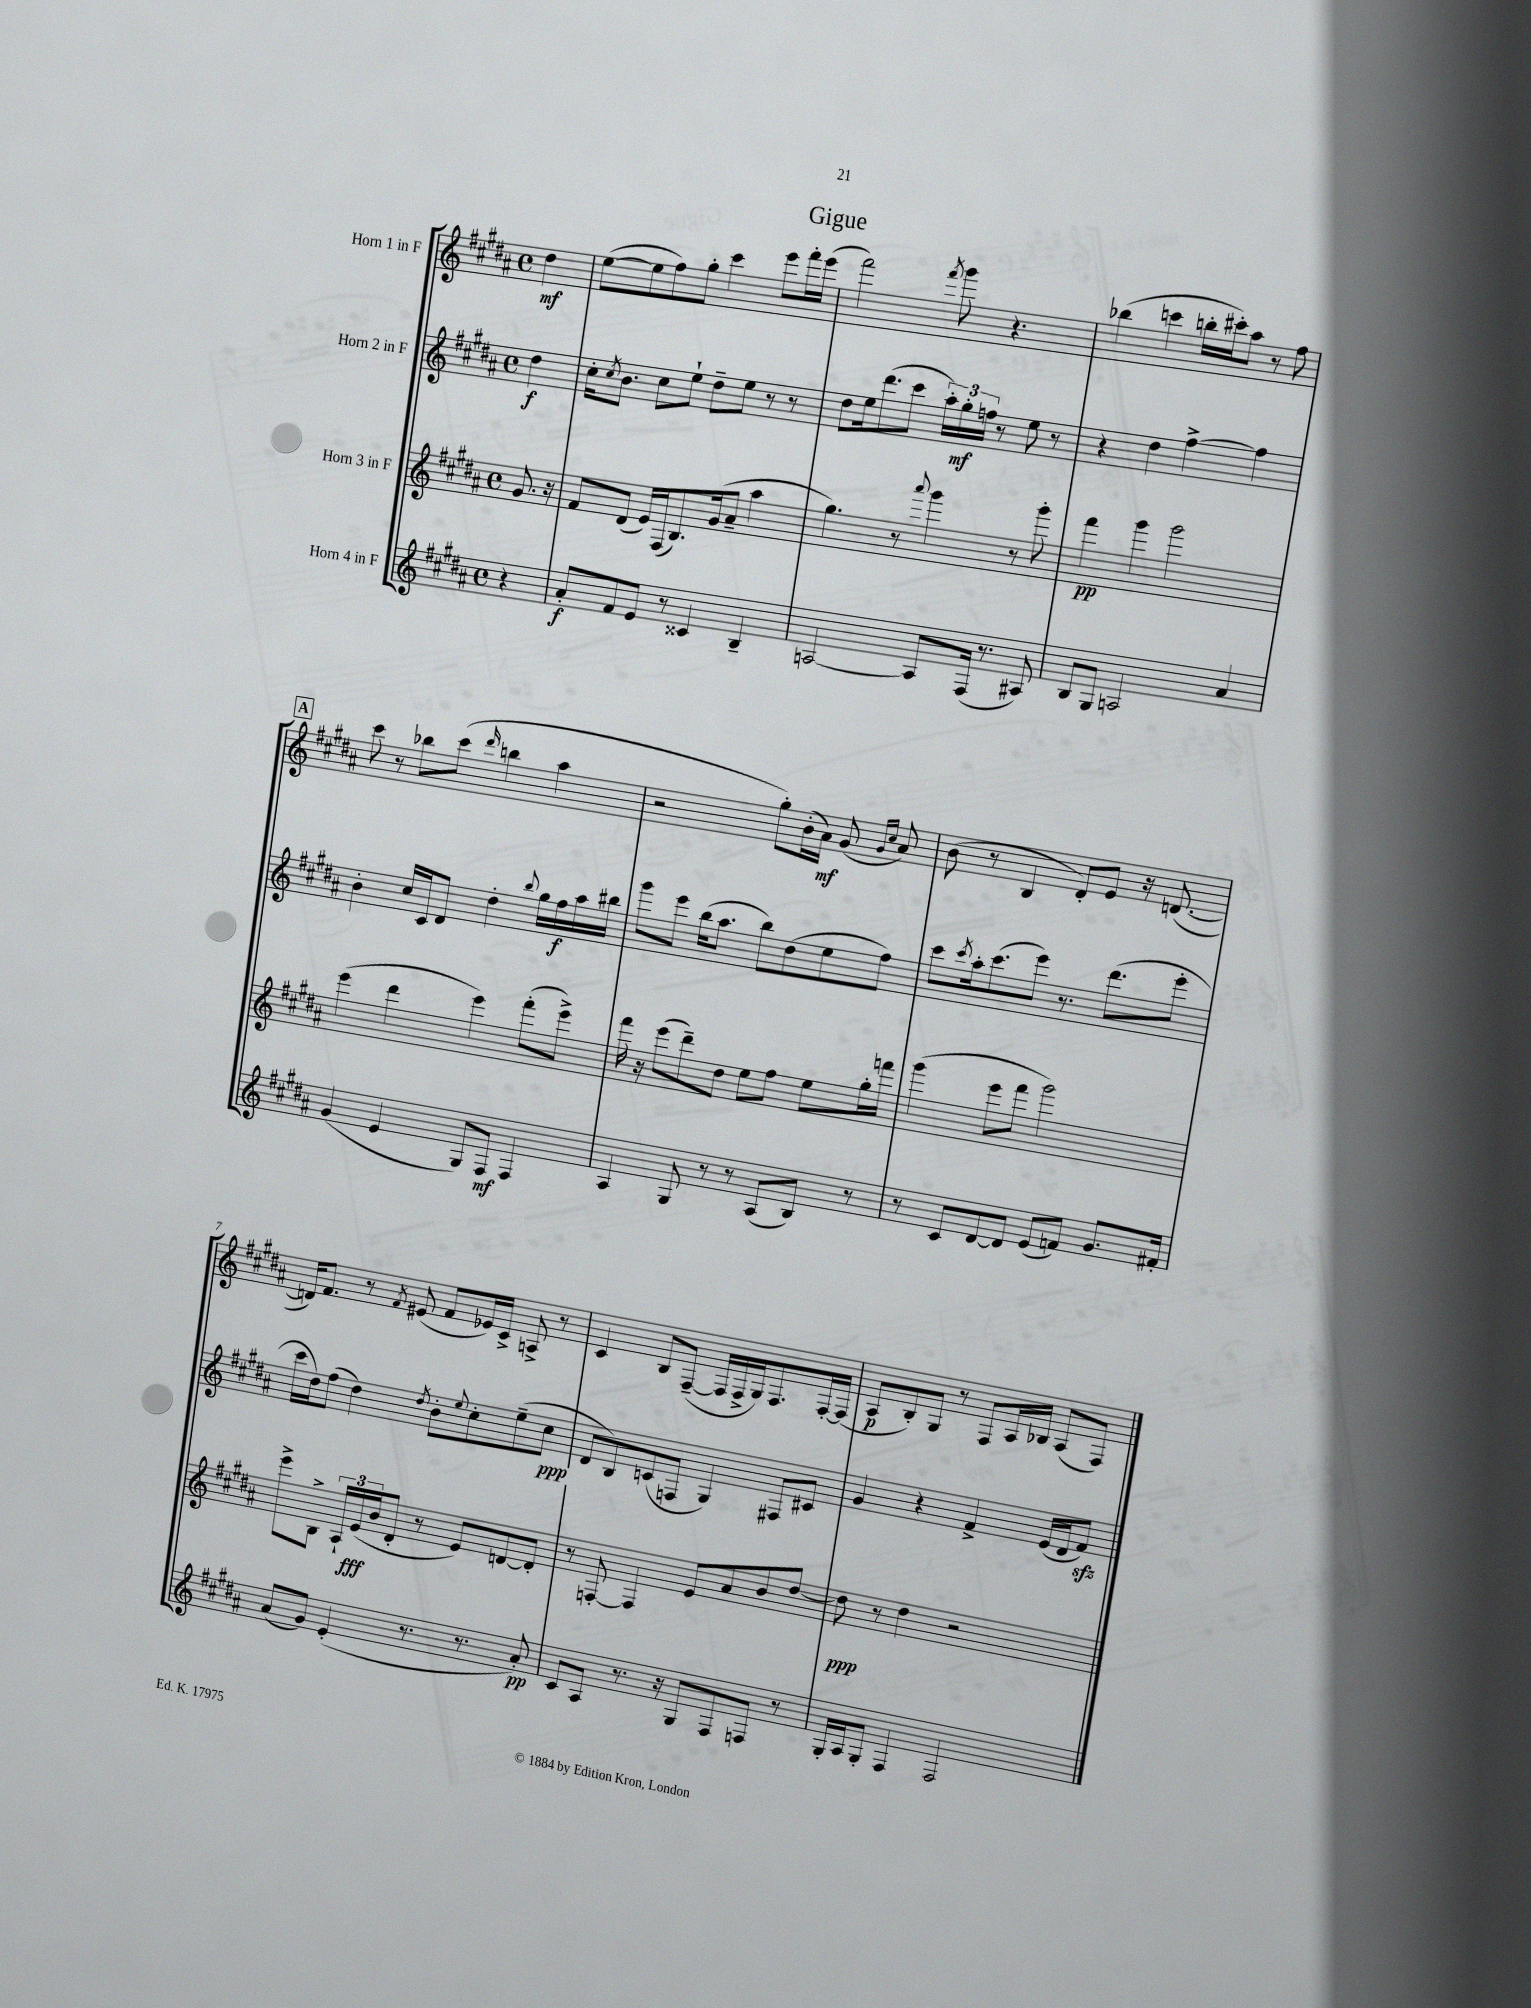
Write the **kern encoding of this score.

**kern	**dynam	**kern	**dynam	**kern	**dynam	**kern	**dynam
*part4	*part4	*part3	*part3	*part2	*part2	*part1	*part1
*staff4	*staff4	*staff3	*staff3	*staff2	*staff2	*staff1	*staff1
*I"Horn 4 in F	*	*I"Horn 3 in F	*	*I"Horn 2 in F	*	*I"Horn 1 in F	*
*clefG2	*	*clefG2	*	*clefG2	*	*clefG2	*
*k[f#c#g#d#a#]	*	*k[f#c#g#d#a#]	*	*k[f#c#g#d#a#]	*	*k[f#c#g#d#a#]	*
*M4/4	*	*M4/4	*	*M4/4	*	*M4/4	*
*met(c)	*	*met(c)	*	*met(c)	*	*met(c)	*
=	=	=	=	=	=	=	=
4r	.	8.g#/	.	4dd#\	f	4dd#\	mf
.	.	16r	.	.	.	.	.
=1	=1	=1	=1	=1	=1	=1	=1
8a#'/L	f	8f#/L	.	16cc#'\KL	.	([8ee\L	.
.	.	.	.	8qcc#/	.	.	.
.	.	.	.	8.b\J	.	.	.
8f#/	.	(8d#/J	.	.	.	8ee\]	.
8e/J	.	16e/LL)	.	8cc#\L	.	8ff#\)	.
.	.	(16F#/J	.	.	.	.	.
8r	.	8.B/)	.	8ee`\J	.	8gg#'\J	.
4c##X/	.	.	.	8dd#~\L	.	4ccc#\	.
.	.	(16g#/k	.	.	.	.	.
.	.	8a#~/J	.	8ee\J	.	.	.
4B~/	.	4aa#\	.	8r	.	8eee\L	.
.	.	.	.	8r	.	16fff#'\L	.
.	.	.	.	.	.	(16eee\JJ	.
=2	=2	=2	=2	=2	=2	=2	=2
[2An/	.	4.gg#\)	.	8dd#\L	.	2fff#\)	.
.	.	.	.	16ee\k	.	.	.
.	.	.	.	(8.ddd#\	.	.	.
.	.	8r	.	8ccc#\J	.	.	.
.	.	8qqaaa#/	.	.	.	8qfff#/	.
8A/L]	.	4ggg#\	.	24aa#'\LL)	.	8ggg#\	.
.	.	.	.	24gg#'\	mf	.	.
.	.	.	.	24ffn\JJ	.	.	.
(16F#/Jk	.	.	.	8r	.	4.r	.
8.r	.	.	.	.	.	.	.
.	.	8r	.	8ee\	.	.	.
8A#X/)	.	8ggg#'\	.	8r	.	.	.
=3	=3	=3	=3	=3	=3	=3	=3
8B/L	.	4fff#\	pp	4r	.	(4bb-X\	.
8G#/J	.	.	.	.	.	.	.
2An/	.	4ggg#\	.	4dd#\	.	4cccn\	.
.	.	2ggg#\	.	[4ff#^\	.	16bbn'\LL	.
.	.	.	.	.	.	16ccc#X'\J)	.
.	.	.	.	.	.	8aa#\J	.
4a#/	.	.	.	4ff#\]	.	8r	.
.	.	.	.	.	.	8ff#\	.
!!LO:LB:g=z
!!LO:REH:place=s1:t=A
=4	=4	=4	=4	=4	=4	=4	=4
(4g#/	.	(4eee\	.	4b'\	.	8ccc#\	.
.	.	.	.	.	.	8r	.
4e/	.	4ddd#\	.	16cc#/LL	.	8bb-X\L	.
.	.	.	.	16c#/J	.	.	.
.	.	.	.	8d#/J	.	(8ccc#\J	.
.	.	.	.	.	.	16qqddd#/	.
8G#/L)	.	4eee\)	.	4dd#'\	.	4bbn\	.
8F#/J	mf	.	.	.	.	.	.
.	.	.	.	8qqbb/	.	.	.
4F#/	.	(8fff#'\L	.	16gg#\LL	.	4aa#\	.
.	.	.	.	16ff#\	f	.	.
.	.	8eee^\J)	.	16aa#\	.	.	.
.	.	.	.	16bb#X\JJ	.	.	.
=5	=5	=5	=5	=5	=5	=5	=5
4A#/	.	16fff#\	.	8ggg#\L	.	2r	.
.	.	16r	.	.	.	.	.
.	.	(8eee\L	.	8eee\J	.	.	.
8G#/	.	8ddd#~\)	.	(16bb\KL	.	.	.
.	.	.	.	8.aa#\J	.	.	.
8r	.	8dd#\J	.	.	.	.	.
8r	.	8ee\L	.	8bb\L)	.	8gg#'\L)	.
(8A#/L	.	8ff#\J	.	(8dd#\	.	(16b'\L	.
.	.	.	.	.	.	16a#\JJ)	mf
8B/J)	.	8ee\L	.	8ee\	.	(8g#/	.
.	.	.	.	.	.	16qqg#/LL	.
.	.	.	.	.	.	16qqcc#/JJ	.
8r	.	16gg#'\L	.	8ff#\J)	.	8a#/)	.
.	.	16fffn\JJ	.	.	.	.	.
=6	=6	=6	=6	=6	=6	=6	=6
8r	.	(4ggg#\	.	8ccc#\L	.	(8b\	.
.	.	.	.	8qccc#/	.	.	.
8c#/L	.	.	.	16aa#'\k	.	8r	.
.	.	.	.	(8.ccc#\	.	.	.
[8d#/	.	8eee\L	.	.	.	4B/	.
8d#/J]	.	8fff#\J	.	8eee\J)	.	.	.
(8e/L	.	2ggg#\)	.	8.r	.	8d#'/L)	.
8fn/J)	.	.	.	.	.	8e/J	.
.	.	.	.	(8.ddd#\L	.	.	.
8.g#/L	.	.	.	.	.	16r	.
.	.	.	.	.	.	([8.dn/	.
.	.	.	.	8eee'\J	.	.	.
16f#X'/Jk	.	.	.	.	.	.	.
!!LO:LB:g=z
=7	=7	=7	=7	=7	=7	=7	=7
(8a#/L	.	8eee^\L	.	16ccc#\LL	.	16dn/KL])	.
.	.	.	.	16dd#\J)	.	8.f#/J	.
8g#/J)	.	8B^\J	.	(8ff#\J	.	.	.
(4e'/	.	24A#`/LL	.	4dd#\)	.	8r	.
.	.	(24e/	fff	.	.	.	.
.	.	24b/J	.	.	.	.	.
.	.	.	.	.	.	8qf#/	.
.	.	8d#'/J	.	.	.	(8e#X/	.
.	.	.	.	8qdd#/	.	.	.
8.r	.	8r	.	8b'\L	.	8f#/L	.
.	.	.	.	8qqee/	.	.	.
.	.	8e/L)	.	8cc#'\	.	16e-X/L)	.
8.r	.	.	.	.	.	16c#^/JJ	.
.	.	[8dn/	.	(8ee~\	.	8An^/	.
8a#'/)	pp	8d'/J]	.	8cc#\J	ppp	8r	.
=8	=8	=8	=8	=8	=8	=8	=8
8c#/L	.	8r	.	8d#/L	.	4c#/	.
8A#/J	.	[8Fn'/	.	8B/)	.	.	.
8.r	.	4F/]	.	(8cn/	.	8B/L	.
.	.	.	.	8Fn/J	.	([8F#~/J	.
16r	.	.	.	.	.	.	.
8G#/L	.	8e/L	.	4G#/)	.	16F#/LL]	.
.	.	.	.	.	.	16F#^/	.
8F#/	.	8a#/	.	.	.	16G#/J)	.
.	.	.	.	.	.	8.F#/	.
8Fn/J	.	8b/	.	8F#X/L	.	.	.
8r	.	[8dd#/J	.	8c#X/J	.	[16F#'/L	.
.	.	.	.	.	.	(16F#/JJ]	.
=9	=9	=9	=9	=9	=9	=9	=9
16G#'/LL	.	8dd#\]	ppp	4g#/	.	8A#/L	p
16A#/J	.	.	.	.	.	.	.
8G#'/J	.	8r	.	.	.	8B'/)	.
4F#/	.	4dd#\	.	4r	.	8G#/J	.
.	.	.	.	.	.	8r	.
2F#/	.	2r	.	4f#^/	.	8F#/L	.
.	.	.	.	.	.	16A#/L	.
.	.	.	.	.	.	16B-X/JJ	.
.	.	.	.	(16e/LL	.	(8A#/L	.
.	.	.	.	16d#/J	.	.	.
.	.	.	.	8f#zz/J)	.	8F#/J)	.
==	==	==	==	==	==	==	==
*-	*-	*-	*-	*-	*-	*-	*-
